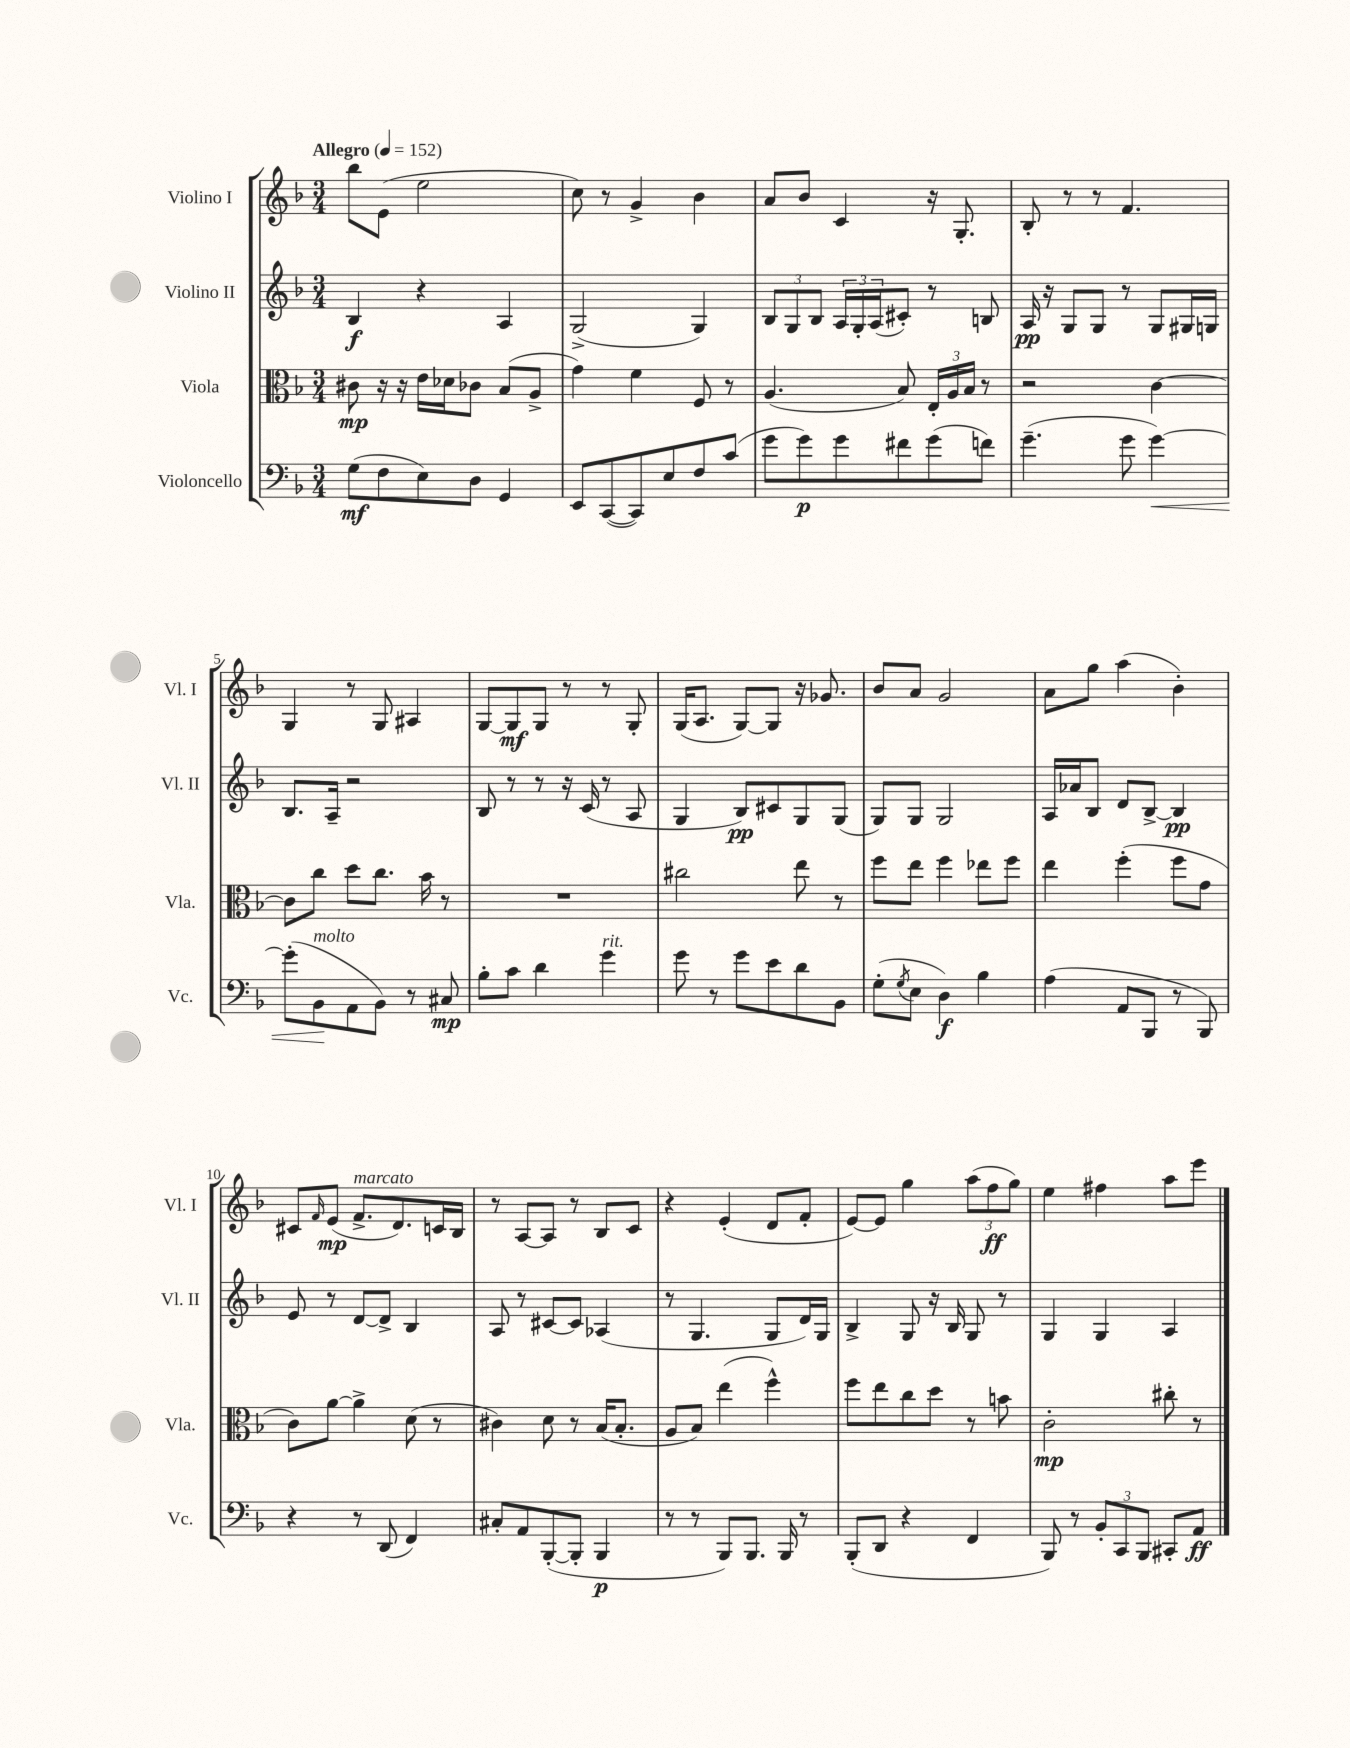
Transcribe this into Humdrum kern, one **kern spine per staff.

**kern	**kern	**kern	**kern
*staff4	*staff3	*staff2	*staff1
*clefF4	*clefC3	*clefG2	*clefG2
*k[b-]	*k[b-]	*k[b-]	*k[b-]
*M3/4	*M3/4	*M3/4	*M3/4
*MM152	*MM152	*MM152	*MM152
(8G	8c#	4B-	8bb-
8F	16r	.	(8e
.	16r	.	.
8E)	16e	4r	2ee
.	16d-	.	.
8D	8c-	.	.
4GG	(8B-	4A	.
.	8A^	.	.
=	=	=	=
8EE	4g)	(2G^	8cc)
([8CC	.	.	8r
8CC])	4f	.	4g^
8E	.	.	.
8F	8F	4G)	4b-
(8c	8r	.	.
=	=	=	=
8g	(4.A	12B-	8a
.	.	12G	.
8g)	.	.	8b-
.	.	12B-	.
8g	.	24A	4c
.	.	24G'	.
.	.	(24A	.
8f#	8B-)	8c#')	.
(8g	24E'	8r	16r
.	24A	.	.
.	.	.	8.G'
.	24B-	.	.
8f)	8r	8B	.
=	=	=	=
(4.g~	2r	16A	8B-'
.	.	16r	.
.	.	8G	8r
.	.	8G	8r
8g	.	8r	4.f
[4g)	[4c	8G	.
.	.	16G#	.
.	.	16G	.
=	=	=	=
(8g']	8c]	8.B-	4G
8BB-	8cc	.	.
.	.	16A~	.
8AA	8dd	2r	8r
8BB-)	8.cc	.	8G
8r	.	.	4A#
.	16b-	.	.
8C#	8r	.	.
=	=	=	=
8B-'	2.r	8B-	[8G
8c	.	8r	8G]
4d	.	8r	8G
.	.	16r	8r
.	.	(16c	.
4g	.	8r	8r
.	.	8A	8G'
=	=	=	=
8g	2cc#	4G	(16G
.	.	.	8.A
8r	.	.	.
8g	.	8B-)	[8G)
8e	.	8c#	8G]
8d	8ee	8G	16r
.	.	.	8.g-
8BB-	8r	(8G	.
=	=	=	=
(8G'	8ff	8G)	8b-
8qG	.	.	.
8E	8ee	8G	8a
4D)	4ff	2G	2g
4B-	8ee-	.	.
.	8ff	.	.
=	=	=	=
(4A	4ee	16A	8a
.	.	16a-	.
.	.	8B-	8gg
8AA	(4ff'	8d	(4aa
8BBB-	.	[8B-^	.
8r	8ff	4B-]	4b-')
8BBB-)	8g	.	.
=	=	=	=
4r	8c)	8e	8c#
.	.	.	16qqf
.	[8a	8r	(8e
8r	4a^]	[8d	8.f^
(8DD	.	8d^]	.
.	.	.	8.d)
4FF)	(8d	4B-	.
.	8r	.	16c
.	.	.	16B-
=	=	=	=
8C#'	4c#)	8A	8r
8AA	.	8r	[8A
([8BBB-'	8d	[8c#	8A]
8BBB-']	8r	8c#]	8r
4BBB-	(16B-	(4A-	8B-
.	8.B-'	.	.
.	.	.	8c
=	=	=	=
8r	8A	8r	4r
8r	8B-)	4.G	.
8BBB-)	(4ee	.	(4e'
8.BBB-	.	.	.
.	4ff^^)	8G	8d
16BBB-	.	.	.
8r	.	16d)	8f'
.	.	16G	.
=	=	=	=
(8BBB-'	8ff	4B-^	[8e)
8DD	8ee	.	8e]
4r	8cc	8G	4gg
.	8dd	16r	.
.	.	16B-	.
4FF	8r	8G	(12aa
.	.	.	12ff
.	8b	8r	.
.	.	.	12gg)
=	=	=	=
8BBB-)	2c'	4G	4ee
8r	.	.	.
12BB-'	.	4G	4ff#
12CC	.	.	.
12BBB-	.	.	.
8CC#'	8cc#'	4A	8aa
8AA	8r	.	8eee
==	==	==	==
*-	*-	*-	*-
